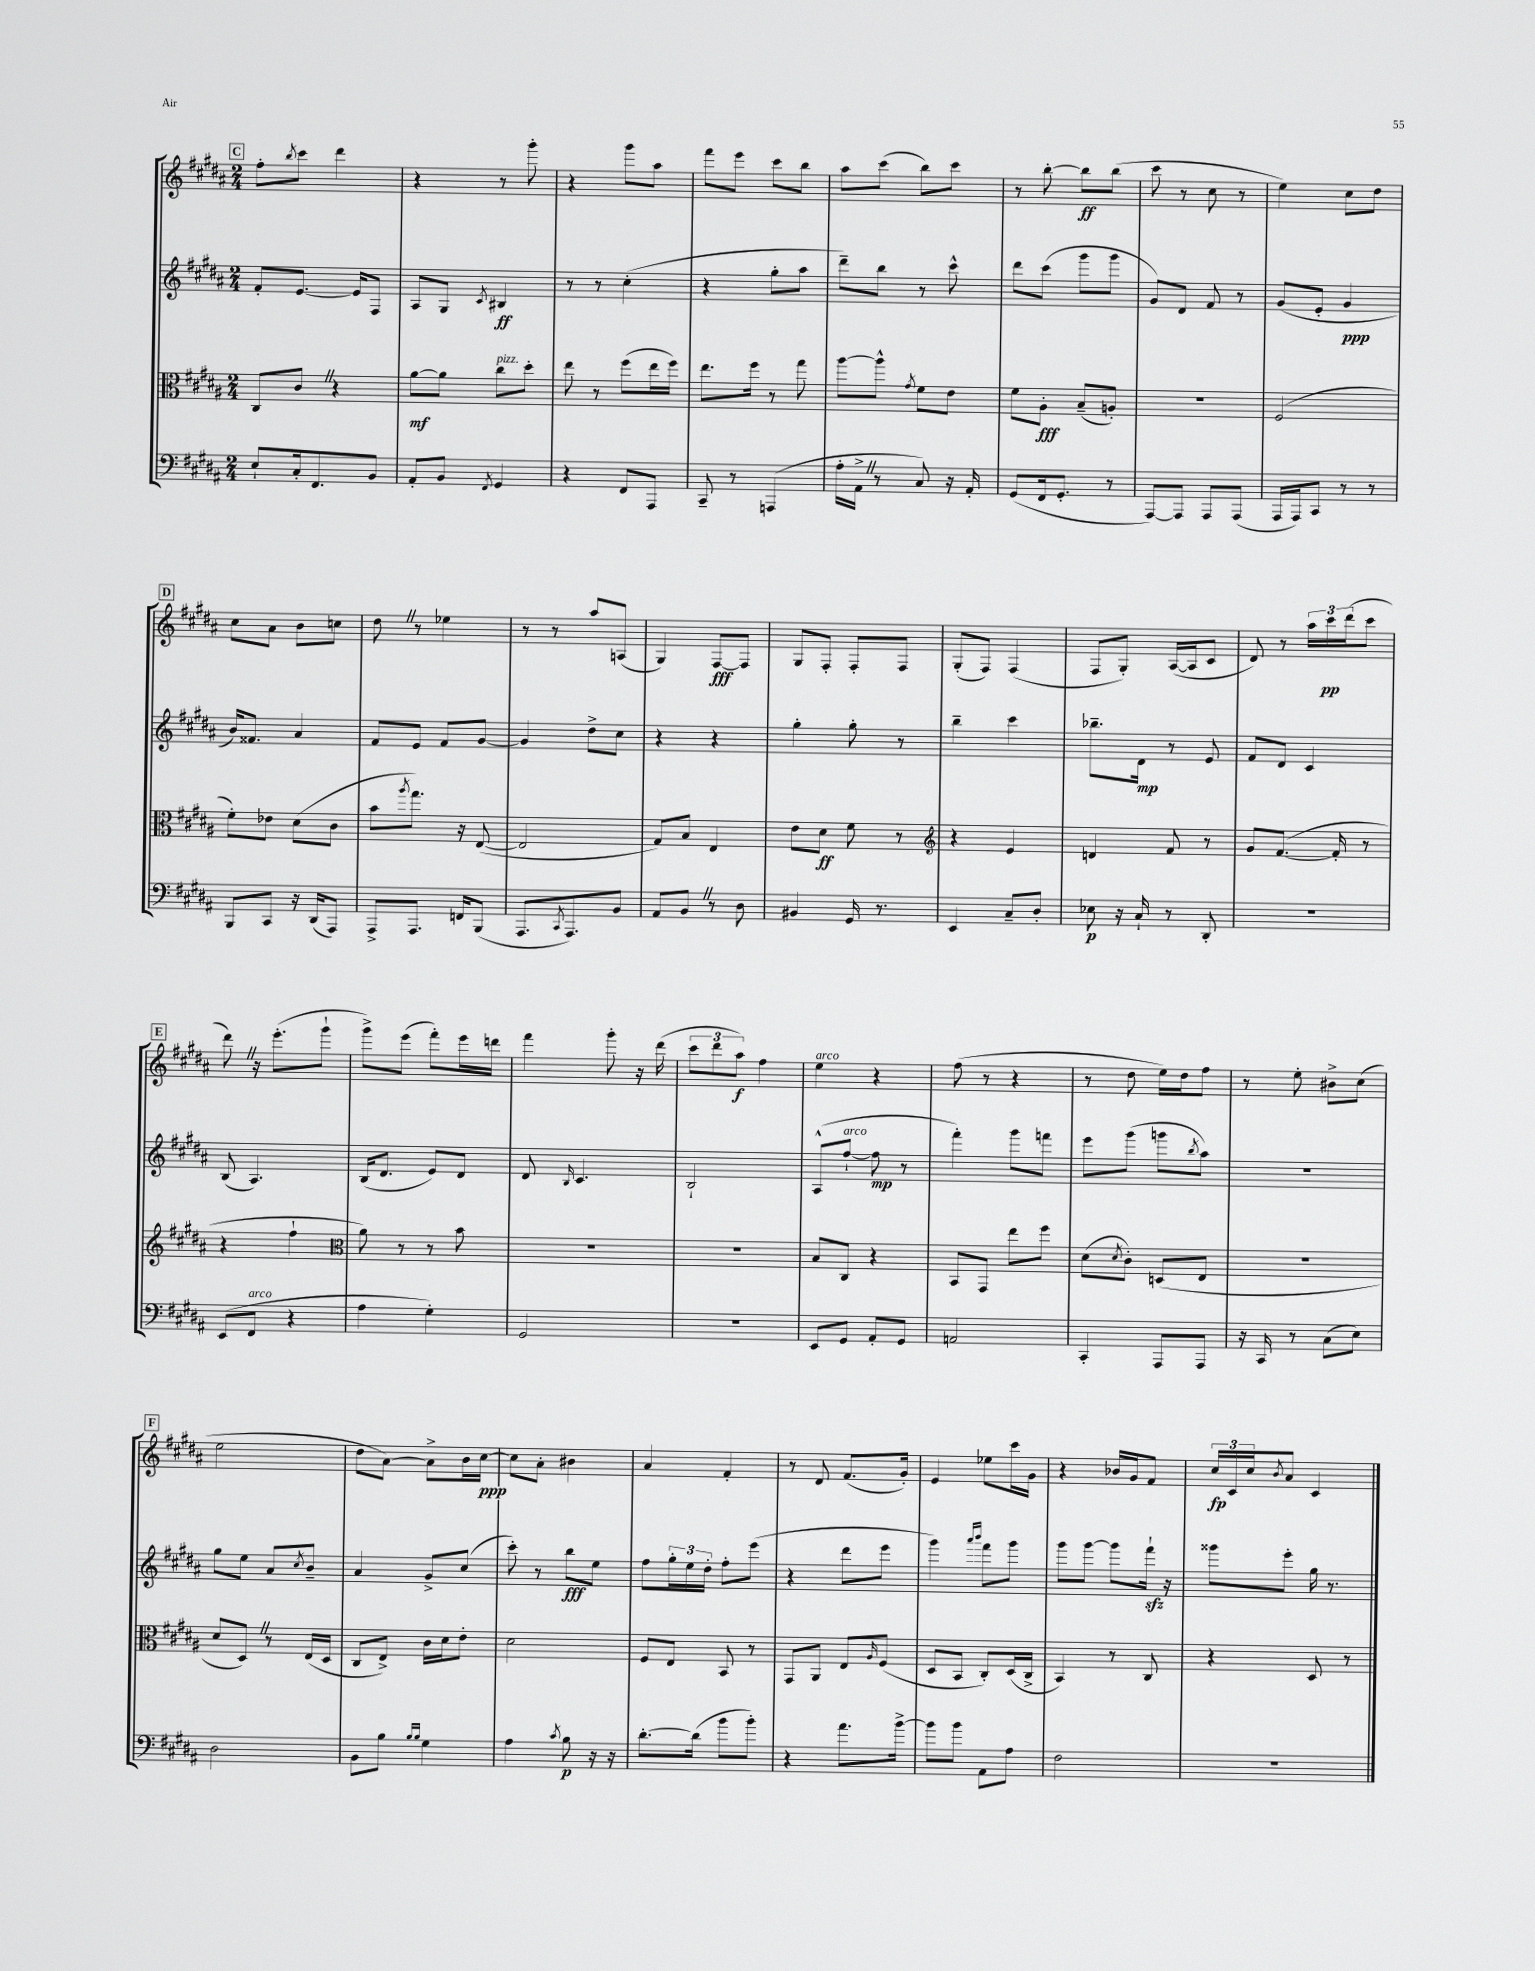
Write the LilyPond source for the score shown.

<<
\new StaffGroup <<
\new Staff = "s0" {
    \clef treble \key b \major \numericTimeSignature \time 2/4
    \mark \markup { \box "C" } fis''8-. \acciaccatura { b''8 } cis'''8 dis'''4 |
    r4 r8 gis'''8-. |
    r4 gis'''8 ais''8 |
    fis'''8 e'''8 cis'''8 b''8 |
    ais''8 cis'''8( b''8) cis'''8 |
    r8 b''8~-. b''8\ff b''8( |
    cis'''8 r8 cis''8 r8 |
    e''4) cis''8 dis''8 |
    \mark \markup { \box "D" } cis''8 ais'8 b'8 c''8 |
    dis''8 \once \override BreathingSign.text = \markup { \musicglyph "scripts.caesura.straight" } \breathe r8 ees''4 |
    r8 r8 ais''8 a8( |
    gis4) fis8~\fff fis8 |
    gis8 fis8-. fis8-. fis8 |
    gis8-.( fis8) fis4( |
    fis8 gis8-.) ais16~( ais16 cis'8 |
    dis'8) r8 \tuplet 3/2 { ais''16 cis'''16\pp dis'''16( } cis'''8 |
    \mark \markup { \box "E" } dis'''8) \once \override BreathingSign.text = \markup { \musicglyph "scripts.caesura.straight" } \breathe r16 e'''8.-.( gis'''8-! |
    gis'''8->) e'''8( fis'''8-.) e'''16 d'''16 |
    fis'''4 gis'''8-. r16 dis'''16( |
    \tuplet 3/2 { cis'''8 dis'''8 ais''8\f) } fis''4 |
    e''4^\markup { \italic "arco" } r4 |
    fis''8( r8 r4 |
    r8 dis''8 e''16) dis''16 fis''8 |
    r8 e''8-. bis'8-> cis''8( |
    \mark \markup { \box "F" } e''2 |
    dis''8 ais'8~) ais'8-> b'16 cis''16~\ppp |
    cis''8 ais'8-. bis'4 |
    ais'4 fis'4-. |
    r8 dis'8 fis'8.( gis'16-.) |
    e'4 ees''8 cis'''16 gis'16 |
    r4 bes'16 gis'16 fis'8 |
    \tuplet 3/2 { cis''16\fp cis'16 cis''16 } \acciaccatura { b'8 } ais'8 cis'4 \bar "|." |
}
\new Staff = "s1" {
    \clef treble \key b \major \numericTimeSignature \time 2/4
    \mark \markup { \box "C" } fis'8-. e'8.~ e'16 fis8 |
    ais8 gis8 \acciaccatura { cis'8 } bis4\ff |
    r8 r8 cis''4-.( |
    r4 gis''8-. ais''8 |
    dis'''8--) b''8 r8 cis'''8-^ |
    dis'''8 cis'''8( gis'''8 gis'''8 |
    gis'8) dis'8 fis'8 r8 |
    gis'8( e'8-. gis'4\ppp |
    \mark \markup { \box "D" } b'16) fisis'8. ais'4 |
    fis'8 e'8 fis'8 gis'8~ |
    gis'4 dis''8-> cis''8 |
    r4 r4 |
    gis''4-. gis''8-. r8 |
    b''4-- cis'''4 |
    bes''8.-- dis'16\mp r8 e'8 |
    fis'8 dis'8 cis'4 |
    \mark \markup { \box "E" } b8( ais4.) |
    b16( dis'8. e'8) dis'8 |
    dis'8 \grace { b16 } cis'4. |
    b2-! |
    ais8-^( fis''8~-!^\markup { \italic "arco" } fis''8\mp r8 |
    fis'''4-.) gis'''8 f'''8 |
    e'''8 gis'''8( g'''8 \acciaccatura { b''8 } ais''8) |
    R2 |
    \mark \markup { \box "F" } gis''8 e''8 ais'8 \acciaccatura { cis''8 } b'8-- |
    ais'4 gis'8-> cis''8( |
    cis'''8-.) r8 b''8\fff e''8 |
    fis''8 \tuplet 3/2 { gis''16-. e''16 dis''16-. } fis''8-. e'''8( |
    r4 dis'''8 e'''8 |
    gis'''4) \grace { ais'''16 b'''16 } fis'''8 gis'''8 |
    gis'''8 gis'''8~ gis'''8 fis'''16-!\sfz r16 |
    gisis'''8 e'''8-. gis''16 r8. \bar "|." |
}
\new Staff = "s2" {
    \clef alto \key b \major \numericTimeSignature \time 2/4
    \mark \markup { \box "C" } cis8 cis'8 \once \override BreathingSign.text = \markup { \musicglyph "scripts.caesura.straight" } \breathe r4 |
    ais'8~\mf ais'8 cis''8^\markup { \italic "pizz." } dis''8-. |
    e''8 r8 fis''8( e''16 fis''16) |
    e''8. fis''16 r8 gis''8 |
    ais''8~ ais''8-^ \acciaccatura { gis'8 } fis'8 e'8 |
    fis'8 ais8-.\fff b8--( a8-.) |
    r2 |
    fis2( |
    \mark \markup { \box "D" } fis'8-.) ees'8 dis'8( cis'8 |
    b'8 \acciaccatura { ais''8 } gis''8.) r16 e8~( |
    e2 |
    gis8) b8 e4 |
    e'8 dis'8\ff fis'8 r8 |
    \clef treble r4 e'4 |
    d'4 fis'8 r8 |
    gis'8 fis'8.~( fis'16-. r8 |
    \mark \markup { \box "E" } r4 fis''4-! |
    \clef alto ais'8) r8 r8 b'8 |
    R2 |
    R2 |
    b8 cis8 r4 |
    b,8 gis,8 e''8 fis''8 |
    dis'8( \acciaccatura { dis'8 } cis'8-.) d8( e8 |
    R2 |
    \mark \markup { \box "F" } dis'8 dis8) \once \override BreathingSign.text = \markup { \musicglyph "scripts.caesura.straight" } \breathe r8 e16( dis16 |
    cis8 e8->) cis'16 dis'16 e'8-. |
    dis'2 |
    fis8 e8 b,8 r8 |
    gis,8 ais,8 e8 \grace { ais16 } fis8( |
    dis8 b,8 cis8-.) dis16( cis16-> |
    b,4) r8 cis8 |
    r4 dis8 r8 \bar "|." |
}
\new Staff = "s3" {
    \clef bass \key b \major \numericTimeSignature \time 2/4
    \mark \markup { \box "C" } e8-! cis16-. fis,8. b,8 |
    ais,8-. b,8 \acciaccatura { fis,8 } gis,4 |
    r4 fis,8 ais,,8 |
    cis,8-- r8 a,,4( |
    ais16-. ais,16-> \once \override BreathingSign.text = \markup { \musicglyph "scripts.caesura.straight" } \breathe r8 cis8) r16 ais,16-. |
    gis,8( fis,16 gis,8.-. r8 |
    ais,,8~) ais,,8 ais,,8 ais,,8( |
    ais,,16 ais,,16) cis,8 r8 r8 |
    \mark \markup { \box "D" } b,,8 cis,8 r16 dis,16( ais,,8) |
    ais,,8-> ais,,8. f,16 b,,8( |
    ais,,8. \acciaccatura { cis,8 } ais,,8.) b,8 |
    ais,8 b,8 \once \override BreathingSign.text = \markup { \musicglyph "scripts.caesura.straight" } \breathe r8 dis8 |
    bis,4 gis,16 r8. |
    e,4 cis8-- dis8-. |
    ees8\p r16 cis16-! r8 dis,8-. |
    R2 |
    \mark \markup { \box "E" } e,8( fis,8^\markup { \italic "arco" } r4 |
    ais4 gis4-.) |
    gis,2 |
    R2 |
    e,8 gis,8 ais,8-. gis,8 |
    a,2 |
    cis,4-. ais,,8 ais,,8 |
    r16 cis,16 r8 cis8( e8) |
    \mark \markup { \box "F" } dis2 |
    b,8 b8 \grace { b16 b16 } gis4 |
    ais4 \acciaccatura { cis'8 } b8\p r16 r16 |
    dis'8.~-. dis'16( b'8 b'8-.) |
    r4 ais'8. b'16~-> |
    b'8 b'8 ais,8 ais8 |
    fis2 |
    R2 \bar "|." |
}
>>
>>
